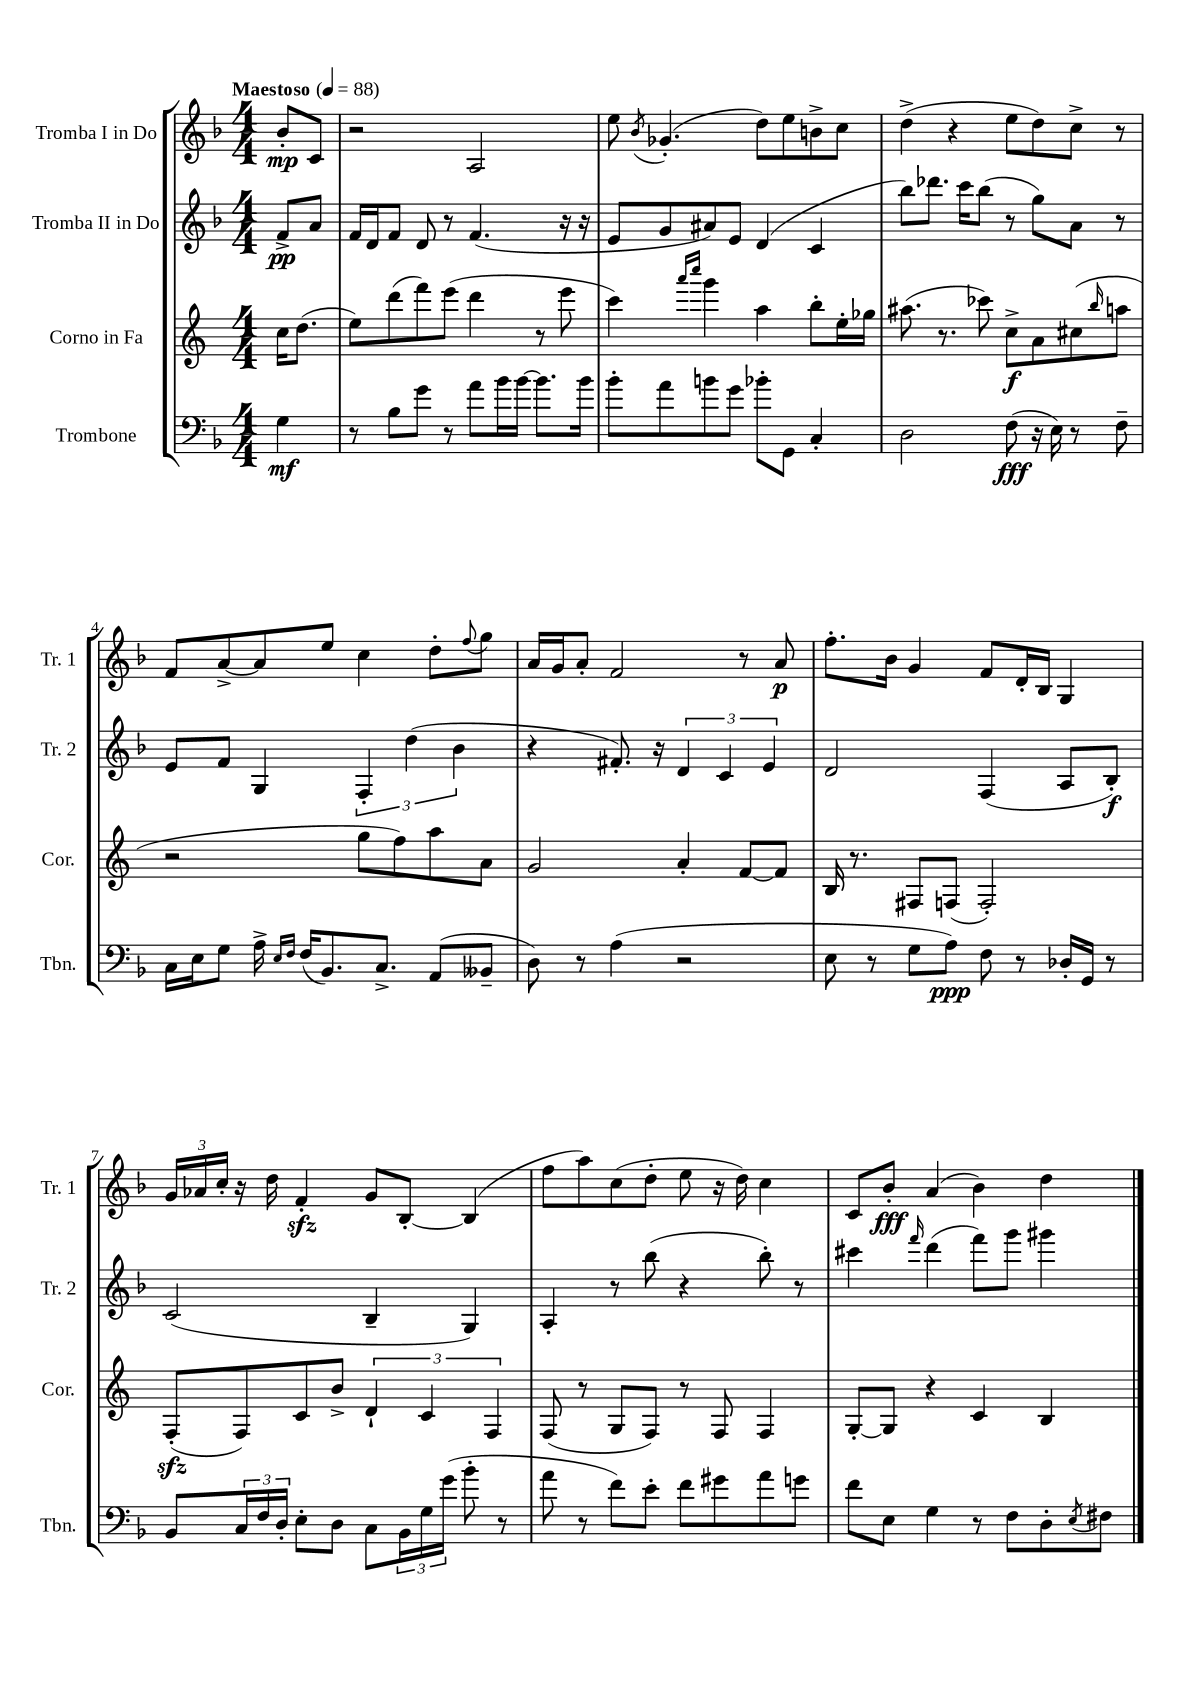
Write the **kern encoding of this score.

**kern	**kern	**kern	**kern
*staff4	*staff3	*staff2	*staff1
*clefF4	*clefG2	*clefG2	*clefG2
*k[b-]	*k[]	*k[b-]	*k[b-]
*M4/4	*M4/4	*M4/4	*M4/4
*MM88	*MM88	*MM88	*MM88
4G	16cc	8f^	8b-'
.	(8.dd	.	.
.	.	8a	8c
=	=	=	=
8r	8ee)	16f	2r
.	.	16d	.
8B-	(8ddd	8f	.
8g	8fff)	8d	.
8r	(8eee	8r	.
8a	4ddd	(4.f	2A
16b-	.	.	.
[16b-	.	.	.
8.b-]	8r	.	.
.	8eee	16r	.
16b-	.	16r	.
=	=	=	=
8b-'	4ccc)	8e	8ee
.	.	.	8qb-
8a	.	8g	(4.g-'
.	16qqaaa	.	.
.	16qqcccc	.	.
8b	4ggg	8a#)	.
8g	.	8e	.
8b-'	4aa	(4d	8dd)
8GG	.	.	8ee
4C'	8bb'	4c	8b^
.	16ee'	.	8cc
.	16gg-	.	.
=	=	=	=
2D	(8.aa#	8bb-)	(4dd^
.	.	8.ddd-	.
.	8.r	.	.
.	.	.	4r
.	.	16ccc	.
.	8ccc-)	(8bb-	.
(8F	8cc^	8r	8ee
16r	8a	8gg)	8dd)
16E)	.	.	.
8r	(8cc#	8a	8cc^
.	16qqbb	.	.
8F~	8aa	8r	8r
=	=	=	=
16C	2r	8e	8f
16E	.	.	.
8G	.	8f	[8a^
16A^	.	4G	8a]
16qqE	.	.	.
16qqF	.	.	.
(16F	.	.	.
8.BB-)	.	.	8ee
.	8gg	6F'	4cc
8.C^	.	.	.
.	8ff)	.	.
.	.	(6dd	.
(8AA	8aa	.	8dd'
.	.	6b-	.
.	.	.	8qqff
8BB--~	8a	.	8gg
=	=	=	=
8D)	2g	4r	16a
.	.	.	16g
8r	.	.	8a'
(4A	.	8.f#')	2f
.	.	16r	.
2r	4a'	6d	.
.	.	6c	.
.	[8f	.	8r
.	.	6e	.
.	8f]	.	8a
=	=	=	=
8E	16B	2d	8.ff'
.	8.r	.	.
8r	.	.	.
.	.	.	16b-
8G	8F#	.	4g
8A)	(8F	.	.
8F	2F')	(4F	8f
8r	.	.	16d'
.	.	.	16B-
16D-'	.	8A	4G
16GG	.	.	.
8r	.	8B-')	.
=	=	=	=
8BB-	(8F'	(2c	24g
.	.	.	24a-
.	.	.	24cc'
24C	8F)	.	16r
24F	.	.	.
.	.	.	16dd
24D'	.	.	.
8E'	8c	.	4f'
8D	8b^	.	.
8C	6d`	4B-~	8g
24BB-	.	.	[8B-'
24G	6c	.	.
(24g	.	.	.
8b-'	.	4G)	(4B-]
.	6F	.	.
8r	.	.	.
=	=	=	=
8a	(8F	4A'	8ff
8r	8r	.	8aa)
8f)	8G	8r	(8cc
8e'	8F)	(8bb-	8dd'
8f	8r	4r	8ee
8g#	8F	.	16r
.	.	.	16dd)
8a	4F	8bb-')	4cc
8g	.	8r	.
=	=	=	=
8f	[8G'	4ccc#	8c
8E	8G]	.	8b-'
.	.	16qqfff	.
4G	4r	(4ddd	(4a
8r	4c	8fff)	4b-)
8F	.	8ggg	.
8D'	4B	4ggg#	4dd
8qE	.	.	.
8F#	.	.	.
==	==	==	==
*-	*-	*-	*-
